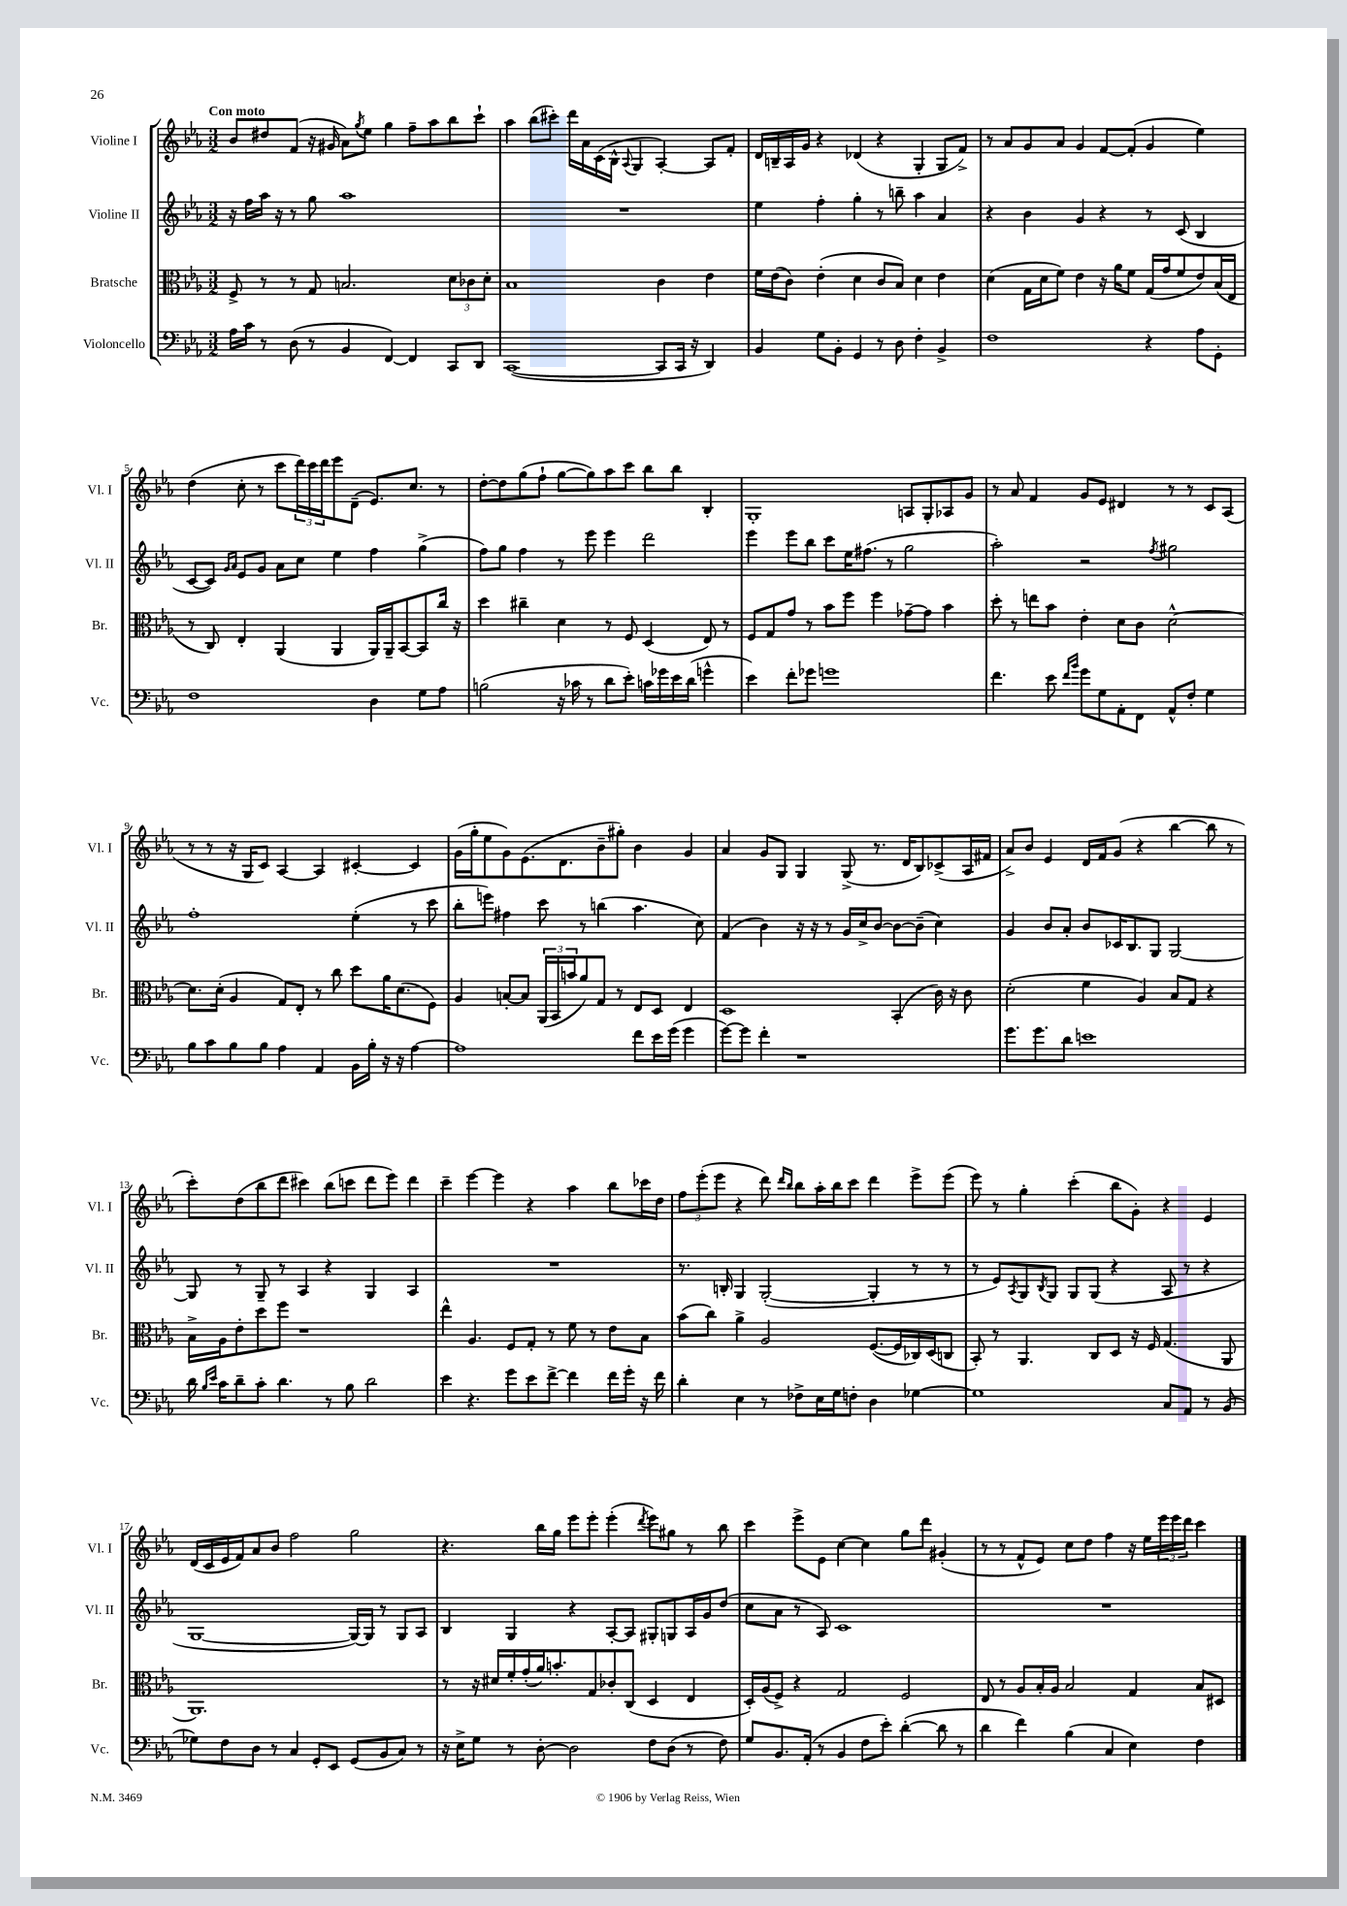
<<
\new StaffGroup <<
\new Staff = "s0" \with { instrumentName = "Violine I" shortInstrumentName = "Vl. I" } {
    \clef treble \key ees \major \numericTimeSignature \time 3/2 \tempo "Con moto"
    bes'8 dis''8 f'8( r16 gis'16 aes'8) \acciaccatura { g''8 } ees''8 g''4 f''8-- aes''8 bes''8 c'''8-! |
    aes''4 bes''8( cis'''8-.) d'''16 aes'16 c'16( bes16-^ \appoggiatura { aes8 } g4 aes4~-.) aes8 f'8-. |
    d'16 b16-- aes16 g'16 r4 des'4( r4 g4-. g8 f'8->) |
    r8 aes'8 g'8 aes'8 g'4 f'8~ f'8-.( g'4 ees''4) |
    d''4( c''8-. r8 c'''8 \tuplet 3/2 { d'''16) c'''16 d'''16 } ees'''8 d'8--( ees'8.) c''8. r8 |
    d''8~-. d''8 g''8( f''8-! g''8~ g''8) aes''8 c'''8 bes''8 bes''8 bes4-. |
    g1-. a8 g8-. aes8 g'8 |
    r8 aes'8 f'4 g'8 ees'8 dis'4 r8 r8 c'8 aes8( |
    r8 r8 r16 g16 c'8) aes4~ aes4 cis'4~-. cis'4 |
    g'16( g''16-. ees''8 g'8) ees'8.( d'8. bes'8-- gis''8-.) bes'4 g'4 |
    aes'4 g'8 g8 g4 g8->( r8. d'16 bes8) ces'8->( aes16 fis'16 |
    aes'8->) bes'8 ees'4 d'16 f'16 g'8( r4 bes''4~ bes''8 r8 |
    c'''8-.) d''8( bes''8 d'''8 cis'''4) bes''8( c'''8 d'''8 ees'''8) d'''4 |
    c'''4-- ees'''4~ ees'''4 r4 aes''4 bes''8 ces'''16 d''16 |
    \tuplet 3/2 { f''8 ees'''8-.( ees'''8 } r4 d'''8) \grace { d'''16 bes''16 } bes''8 aes''16-. bes''16 c'''8 d'''4 ees'''8-> ees'''8( |
    ees'''8) r8 g''4-. c'''4-.( bes''8 g'8-.) r4 ees'4 |
    d'16( c'16 ees'16 f'16) aes'8 bes'8 f''2 g''2 |
    r4. bes''16 g''16 ees'''8 ees'''8-. ees'''4-.( \acciaccatura { d'''8 } ees'''8) gis''8 r8 bes''8 |
    c'''4 ees'''8-> ees'8 c''4~ c''4 g''8 d'''8 gis'4-.( |
    r8 r8 f'8-^ ees'8) c''8 d''8 f''4 r16 ees''16 \tuplet 3/2 { ees'''16 ees'''16 d'''16 } c'''4 \bar "|." |
}
\new Staff = "s1" \with { instrumentName = "Violine II" shortInstrumentName = "Vl. II" } {
    \clef treble \key ees \major \numericTimeSignature \time 3/2
    r16 f''16 aes''16 r16 r8 g''8 aes''1 |
    R1. |
    ees''4 f''4-. g''4-. r8 b''8-- aes''4 aes'4 |
    r4 bes'4 g'4 r4 r8 c'8( bes4 |
    c'8~ c'8) \grace { g'16 aes'16 } ees'8 g'8 aes'8 c''8 ees''4 f''4 g''4->( |
    f''8) g''8 f''4 r8 ees'''8 ees'''4 d'''2 |
    ees'''4 ees'''8 bes''8 c'''8 ees''16 fis''8.( r8 g''2 |
    aes''2-.) r2 \acciaccatura { f''8 } gis''2 |
    f''1-. ees''4-.( r8 c'''8 |
    bes''8-. e'''8) fis''4 c'''8 r8 b''4( aes''4. c''8) |
    f'4( bes'4) r16 r16 r8 g'16 c''16-> bes'8~ bes'8~ bes'8--( c''4) |
    g'4 bes'8 aes'8-. bes'8 ces'16 bes8. g8 g2~ |
    g8 r8 g8-- r8 aes4 r4 g4 aes4 |
    R1. |
    r8. b16-. g4 g2~-.( g4-. r8 r8 |
    r8 ees'8) \acciaccatura { aes8 } g8 \acciaccatura { bes8 } g8 g8 g8( r4 aes8 r8 r4 |
    g1~ g16~) g16 r8 g8 aes8 |
    bes4 g4 r4 aes8~-. aes8 gis8-. g8 aes16 g'16 d''8( |
    c''8 aes'8 r8 aes8) c'1 |
    R1. \bar "|." |
}
\new Staff = "s2" \with { instrumentName = "Bratsche" shortInstrumentName = "Br." } {
    \clef alto \key ees \major \numericTimeSignature \time 3/2
    f8-> r8 r8 g8 b2. \tuplet 3/2 { d'8 ces'8 d'8-. } |
    bes1 c'4 ees'4 |
    f'16 ees'16( c'8) ees'4-.( d'4 c'8 bes8) d'4 ees'4 |
    d'4( g16 d'16 f'8) ees'4 r16 aes'16 f'8 g16( g'16 f'8 ees'8) bes16( ees16 |
    r8 c8) ees4-. aes,4( aes,4 aes,16) aes,16-- bes,8~ bes,8 c''16 r16 |
    d''4 cis''4-- d'4 r8 f8 d4( ees8) r8 |
    f8 g8 g'8 r8 bes'8 f''8 f''4 ges'8~-- ges'8 bes'4 |
    d''8-. r8 e''8 bes'8 ees'4-. d'8 c'8 d'2~-^ |
    d'8. d'16-.( aes4 g8) ees8-. r8 c''8 d''8 aes'16 d'8.( f8) |
    aes4 b8~-. b8 \tuplet 3/2 { aes,16( bes,16 b'16 } aes'8) g8 r8 ees8 d8 ees4 |
    d1 bes,4-.( c'16) r16 c'8 |
    d'2-.( f'4 aes4) bes8 g8 r4 |
    bes16-> aes16 ees'8-. d''8 f''8 r1 |
    ees''4-^ aes4. f8 g8-. r8 f'8 r8 ees'8 bes8 |
    bes'8( c''8) aes'4-> aes2 f8.~( f16 ces16) d16( c8 |
    bes,8-.) r8 aes,4. c8 d8 r16 f16 g4.( aes,8 |
    aes,1.) |
    r8 r16 dis'16 f'16-. g'16-.( aes'16) b'8.-. g8 ces'8-. c8( d4 ees4 |
    d16-.) aes16( f8->) r4 g2 f2 |
    ees8 r8 aes8 bes16-. aes16 bes2 g4 bes8 dis8 \bar "|." |
}
\new Staff = "s3" \with { instrumentName = "Violoncello" shortInstrumentName = "Vc." } {
    \clef bass \key ees \major \numericTimeSignature \time 3/2
    aes16 c'16 r8 d8( r8 bes,4 f,4~) f,4 c,8 d,8 |
    c,1~( c,8 c,16 r16 d,4) |
    bes,4 g8 bes,8-. g,4 r8 d8 f4-. bes,4-> |
    f1 r4 aes8 g,8-. |
    f1 d4 g8 aes8 |
    b2( r16 ces'16 r8 d'8 ees'8-.) c'16 ges'16 ees'16 d'16( g'4-^ |
    ees'4) f'8-. ges'8 g'1 |
    f'4. ees'8 \grace { f'16 bes'16 } g'8 g8 aes,8-. f,8 aes,8-^ f8-. g4 |
    bes8 c'8 bes8 bes8 aes4 aes,4 bes,16 bes16-. r16 r16 aes4~ |
    aes1 f'8 ees'16 g'16( g'4 |
    g'8~) g'8 f'4-. r1 |
    g'8. g'8. d'8 e'1 |
    d'16 \grace { bes16 ees'16 } c'16 d'8-- c'8-. d'4. r8 bes8 d'2 |
    ees'4 r4. g'8 ees'8 f'8~-> f'4 f'16 g'16-. r16 f'16 |
    d'4-. ees4 r8 fes8-> ees16 g16 f8-. d4 ges4~ |
    ges1 c8 aes,8 r8 bes,8( |
    ges8) f8 d8 r8 c4 g,8-. ees,8 g,8( bes,8 c8) r8 |
    r16 ees16-> g8 r8 d8~-. d2 f8 d8( r8 f8) |
    g8 bes,8. aes,16-.( r8 bes,4 f8 ees'8-.) d'4~-.( d'8 r8 |
    d'4 f'4) bes4( c4 ees4) f4 \bar "|." |
}
>>
>>
